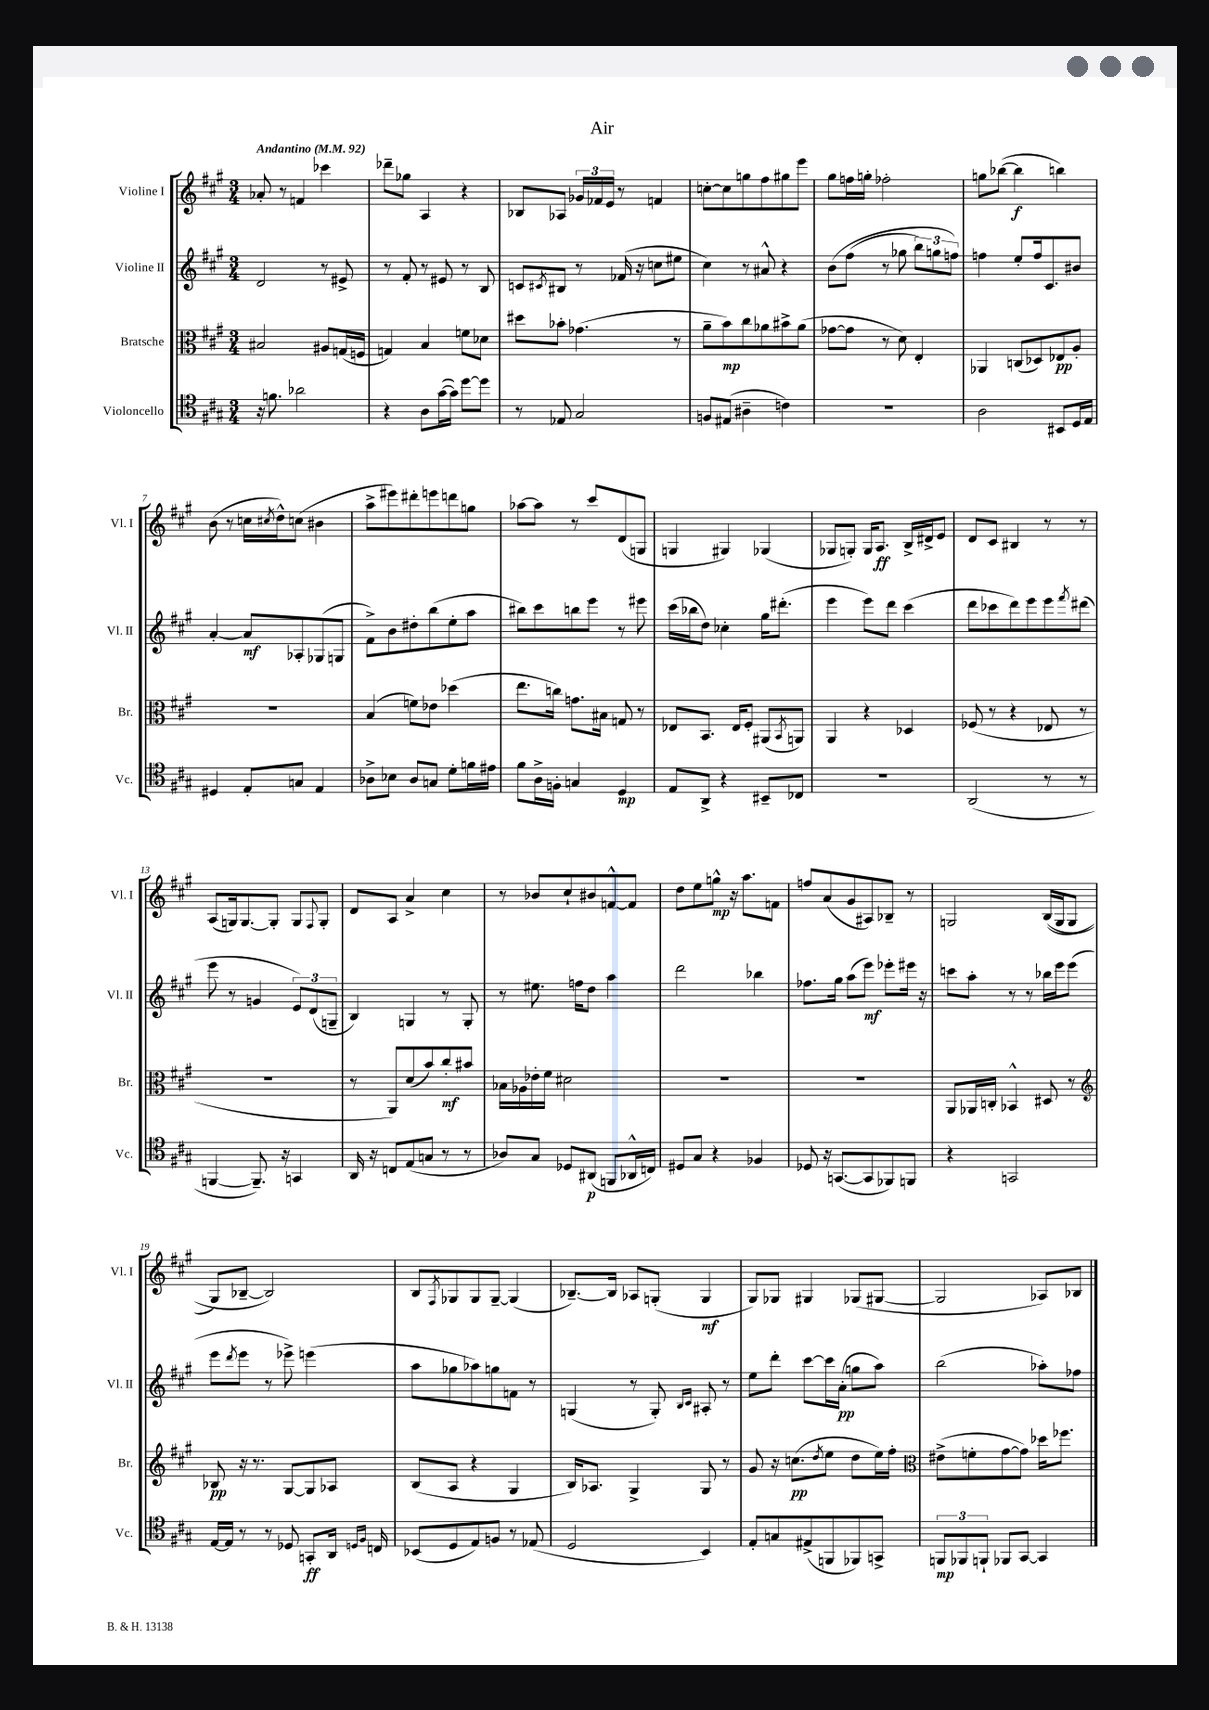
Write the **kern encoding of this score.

**kern	**dynam	**kern	**dynam	**kern	**dynam	**kern	**dynam
*part4	*part4	*part3	*part3	*part2	*part2	*part1	*part1
*staff4	*staff4	*staff3	*staff3	*staff2	*staff2	*staff1	*staff1
*I"Violoncello	*	*I"Bratsche	*	*I"Violine II	*	*I"Violine I	*
*I'Vc.	*	*I'Br.	*	*I'Vl. II	*	*I'Vl. I	*
*clefC4	*	*clefC3	*	*clefG2	*	*clefG2	*
*k[f#c#g#]	*	*k[f#c#g#]	*	*k[f#c#g#]	*	*k[f#c#g#]	*
*M3/4	*	*M3/4	*	*M3/4	*	*M3/4	*
*MM92	*	*MM92	*	*MM92	*	*MM92	*
=1	=1	=1	=1	=1	=1	=1	=1
!	!	!	!	!	!	!LO:TX:a:B:t=Andantino	!
16r	.	2B#X/	.	2d/	.	8a-X'/	.
8.fn\	.	.	.	.	.	.	.
.	.	.	.	.	.	8r	.
2a-X\	.	.	.	.	.	4fn/	.
.	.	8A#X/L	.	8r	.	4ccc-X\	.
.	.	(16Gn/L	.	8e#X^/	.	.	.
.	.	16Fn/JJ	.	.	.	.	.
=2	=2	=2	=2	=2	=2	=2	=2
4r	.	4Gn/)	.	8r	.	8ddd-X~\L	.
.	.	.	.	8f#'/	.	8gg-X\J	.
8A\L	.	4B/	.	8r	.	4A/	.
([16g#\L	.	.	.	8e#X/	.	.	.
16g#\JJ])	.	.	.	.	.	.	.
[8dd\L	.	8fn\L	.	8r	.	4r	.
8dd\J]	.	8d-X\J	.	8B/	.	.	.
=3	=3	=3	=3	=3	=3	=3	=3
8r	.	8dd#X\L	.	8cn/L	.	8B-X/L	.
.	.	.	.	8qc#X/	.	.	.
8E-X/	.	8b-X'\J	.	8B#X/J	.	8A-X/J	.
2G#/	.	(4.g-X\	.	8r	.	24g-X/LL	.
.	.	.	.	.	.	24f-X/	.
.	.	.	.	.	.	24e/JJ	.
.	.	.	.	(16f-X/	.	8r	.
.	.	.	.	16r	.	.	.
.	.	.	.	8ccn\L	.	4fn/	.
.	.	8r	.	8ee#X\J	.	.	.
=4	=4	=4	=4	=4	=4	=4	=4
8Fn/L	.	8a~\L	.	4cc#\)	.	[8ccn'\L	.
(8E#X/J	.	8b\)	mp	.	.	8cc\]	.
4A#X~\	.	8cc#\	.	8r	.	8ggn\	.
.	.	8a-X\	.	8a#X^^/	.	8ff#\	.
4cn\)	.	8b#X^\	.	4r	.	8gg#X\	.
.	.	(8a-\J	.	.	.	8eee\J	.
=5	=5	=5	=5	=5	=5	=5	=5
2.r	.	[8g-X\L	.	(8b\L	.	8gg#\L	.
.	.	8g-\J]	.	(8ff#\J	.	16ffn\L	.
.	.	.	.	.	.	16ggn'\JJ	.
.	.	8r	.	8r	.	2ff-X'\	.
.	.	8d\)	.	8gg-X\	.	.	.
.	.	4E'/	.	12bb\L)	.	.	.
.	.	.	.	12ggn\	.	.	.
.	.	.	.	12ffn\J)	.	.	.
=6	=6	=6	=6	=6	=6	=6	=6
2A\	.	4AA-X/	.	4ffn\	.	8ggn\L	.
.	.	.	.	.	.	([8bb-X\J	.
.	.	(8Cn/L	.	8ee'/L	.	4bb-\]	f
.	.	8D-X/)	.	16ff/k	.	.	.
.	.	.	.	8.c#/	.	.	.
8BB#X/L	.	8E-X/	pp	.	.	4bbn\)	.
16D/L	.	8A'/J	.	8b#X/J	.	.	.
16E/JJ	.	.	.	.	.	.	.
!!LO:LB:g=z
=7	=7	=7	=7	=7	=7	=7	=7
4D#X/	.	2.r	.	[4a'/	.	(8b\	.
.	.	.	.	.	.	8r	.
8E'/L	.	.	.	8a/L]	mf	16ccn\LL	.
.	.	.	.	.	.	8qcc#X/	.
.	.	.	.	.	.	16dd^^\J)	.
8Gn/J	.	.	.	8A-X'/	.	(8ccn\J	.
4E/	.	.	.	(8G-X/	.	4b#X\	.
.	.	.	.	8Gn/J	.	.	.
=8	=8	=8	=8	=8	=8	=8	=8
8A-X^\L	.	(4B/	.	8f#^\L)	.	8aa^\L	.
8B-X\J	.	.	.	8b\	.	8eee#X\)	.
8A-/L	.	8fn\L)	.	8dd#X'\	.	8ddd#X'\	.
8Gn/J	.	8e-X\J	.	(8bb\	.	8eeen\	.
8d'\L	.	(4dd-X\	.	8ee'\	.	8dddn\	.
16fn\L	.	.	.	8aa\J	.	8ggn\J	.
16e#X\JJ	.	.	.	.	.	.	.
=9	=9	=9	=9	=9	=9	=9	=9
8f#\L	.	8.ee\L	.	8bb#X\L)	.	[8aa-X\L	.
16A^\L	.	.	.	8ccc#\	.	8aa-\J]	.
16Fn'\JJ	.	16ccn\Jk)	.	.	.	.	.
4Gn/	.	8.gn\L	.	8bbn\	.	8r	.
.	.	.	.	8eee\J	.	8ccc#/L	.
.	.	16B#X\Jk	.	.	.	.	.
4D/	mp	8Gn/	.	8r	.	(8d/	.
.	.	8r	.	8eee#X\	.	8Gn/J	.
=10	=10	=10	=10	=10	=10	=10	=10
8E/L	.	8E-X/L	.	(16ccc#\LL	.	4Gn/	.
.	.	.	.	16bb-X\J	.	.	.
8AA^/J	.	8.BB/J	.	8dd\J)	.	.	.
4r	.	.	.	4cc-X'\	.	4G#X/)	.
.	.	16E-/KL	.	.	.	.	.
.	.	8F#'/J	.	.	.	.	.
8BB#X~/L	.	(8AA#X/L	.	16gg#\KL	.	(4G-X/	.
.	.	.	.	(8.ddd#X'\J	.	.	.
.	.	8qBB/	.	.	.	.	.
8C-X/J	.	8AAn/J)	.	.	.	.	.
=11	=11	=11	=11	=11	=11	=11	=11
2.r	.	4AA/	.	4eee\	.	8G-X/L	.
.	.	.	.	.	.	8Gn'/J)	.
.	.	4r	.	8eee\L)	.	16G/KL	.
.	.	.	.	.	.	8.A/J	ff
.	.	.	.	8ddd\J	.	.	.
.	.	4D-X/	.	(4ccc#\	.	16B^/LL	.
.	.	.	.	.	.	16d#X^/J	.
.	.	.	.	.	.	8e/J	.
=12	=12	=12	=12	=12	=12	=12	=12
(2AA/	.	(8F-X/	.	8ddd\L	.	8d/L	.
.	.	8r	.	8ccc-X\	.	8c#/J	.
.	.	4r	.	8ddd\)	.	4B#X/	.
.	.	.	.	8eee\	.	.	.
8r	.	8E-X/	.	8eee\	.	8r	.
.	.	.	.	8qfff#/	.	.	.
8r	.	8r	.	(8ddd#X\J	.	8r	.
!!LO:LB:g=z
=13	=13	=13	=13	=13	=13	=13	=13
[4FFn/	.	2.r	.	8eee\	.	(8A/L	.
.	.	.	.	8r	.	16Gn/k)	.
.	.	.	.	.	.	[8.G/	.
8.FF~/])	.	.	.	4gn/	.	.	.
.	.	.	.	.	.	8G'/J]	.
16r	.	.	.	.	.	.	.
4GGn/	.	.	.	12e/L)	.	8G/L	.
.	.	.	.	(12d/	.	.	.
.	.	.	.	.	.	8qqF#/	.
.	.	.	.	.	.	8G'/J	.
.	.	.	.	12Gn~/J	.	.	.
=14	=14	=14	=14	=14	=14	=14	=14
16AA/	.	8r	.	4B/)	.	8d/L	.
16r	.	.	.	.	.	.	.
8Cn/L	.	8AA/L)	.	.	.	8A/J	.
(8E/	.	(8d/	.	4Gn/	.	4a^/	.
8Gn/J	.	8b/)	.	.	.	.	.
8r	.	8cc#'/	mf	8r	.	4cc#\	.
8r	.	8b#X/J	.	8G'/	.	.	.
=15	=15	=15	=15	=15	=15	=15	=15
8A-X/L)	.	16B-X\LL	.	8r	.	8r	.
.	.	16A-X\	.	.	.	.	.
8G#/J	.	16e-X'\	.	8.ee#X\	.	8b-X/L	.
.	.	16f#\JJ	.	.	.	.	.
8D-X/L	.	2d#X\	.	.	.	8cc#`/	.
.	.	.	.	16ffn\KL	.	.	.
(8AA#X/J	p	.	.	8dd\J	.	8b#X/	.
8FFn/L	.	.	.	4aa\	.	[8fn^^/	.
16AA-X^^/L	.	.	.	.	.	8f/J]	.
16Cn/JJ)	.	.	.	.	.	.	.
=16	=16	=16	=16	=16	=16	=16	=16
8D#X/L	.	2.r	.	2ddd\	.	8dd\L	.
8G#/J	.	.	.	.	.	8ee\	.
4r	.	.	.	.	.	8ggn^^\J	mp
.	.	.	.	.	.	16r	.
.	.	.	.	.	.	8.aa\L	.
4F-X/	.	.	.	4bb-X\	.	.	.
.	.	.	.	.	.	8fn\J	.
=17	=17	=17	=17	=17	=17	=17	=17
8D-X/	.	2.r	.	8.ff-X\L	.	8ffn/L	.
16r	.	.	.	.	.	(8a/	.
([8.GGn/L	.	.	.	16gg#\Jk	.	.	.
.	.	.	.	(8aa\L	.	8g#/	.
8GG/]	.	.	.	8eee\J)	mf	8A#X/)	.
8FF-X/)	.	.	.	8eee-X'\L	.	8B-X~/J	.
8FFn/J	.	.	.	16eee#X\Jk	.	8r	.
.	.	.	.	16r	.	.	.
=18	=18	=18	=18	=18	=18	=18	=18
4r	.	8AA/L	.	8cccn\L	.	2Gn/	.
.	.	16AA-X/L	.	8aa'\J	.	.	.
.	.	16Cn'/JJ	.	.	.	.	.
2GGn/	.	4BB-X^^/	.	8r	.	.	.
.	.	.	.	8r	.	.	.
.	.	8D#X/	.	16bb-X\LL	.	((16B/LL	.
.	.	.	.	16eee\J	.	16G/J	.
.	.	8r	.	(8eee\J	.	8G/J	.
!!LO:LB:g=z
=19	=19	=19	=19	=19	=19	=19	=19
*	*	*clefG2	*	*	*	*	*
[16E/LL	.	8B-X/	pp	8eee\L	.	8G#/L)	.
16E/JJ]	.	.	.	.	.	.	.
.	.	.	.	8qddd/	.	.	.
8r	.	16r	.	8eee\J	.	[8B-X~/J	.
.	.	8.r	.	.	.	.	.
8r	.	.	.	8r	.	2B-/])	.
8D-X/	.	[8G#/L	.	8eee-X^\)	.	.	.
8GGn'/L	ff	8G#/]	.	(4eeen\	.	.	.
16AA/Jk	.	8A-X/J	.	.	.	.	.
16qqDn/LL	.	.	.	.	.	.	.
16qqF#/JJ	.	.	.	.	.	.	.
16Cn/	.	.	.	.	.	.	.
=20	=20	=20	=20	=20	=20	=20	=20
(8BB-X/L	.	(8B/L	.	8aa\L	.	8B/L	.
.	.	.	.	.	.	8qF#/	.
8D/	.	8A/J	.	8gg-X\	.	8G-X/	.
8E/)	.	4r	.	8aa-X\)	.	8G-/	.
8Fn/J	.	.	.	8ggn\	.	[8G-~/J	.
8r	.	4G#/	.	8fn\J	.	(4G-/]	.
(8E-X/	.	.	.	8r	.	.	.
=21	=21	=21	=21	=21	=21	=21	=21
2D/	.	16B/KL)	.	(4Gn/	.	[8.B-X~/L)	.
.	.	8.A-X/J	.	.	.	.	.
.	.	.	.	.	.	16B-/Jk]	.
.	.	4G#^/	.	8r	.	8A-X/L	.
.	.	.	.	8G'/)	.	(8Gn'/J	.
.	.	.	.	16qqB/LL	.	.	.
.	.	.	.	16qqc#/JJ	.	.	.
4BB/)	.	8G#/	.	8A#X'/	.	4G/	mf
.	.	8r	.	8r	.	.	.
=22	=22	=22	=22	=22	=22	=22	=22
8E'/L	.	8g#/	.	8ee\L	.	8G#/L)	.
8Gn/	.	16r	.	8ddd'\J	.	8G-X/J	.
.	.	(8.ccn\L	pp	.	.	.	.
(8E#X^/	.	.	.	[8ccc#\L	.	4G#X/	.
.	.	8qdd/	.	.	.	.	.
8FFn/	.	8ee\J	.	16ccc#\L]	.	.	.
.	.	.	.	(16a'\JJ	pp	.	.
8FF-X/)	.	8dd\L	.	8ggn\L	.	(8G-X/L	.
8GGn^/J	.	16ee\L)	.	8aa\J)	.	[8G#X/J	.
.	.	16ff#'\JJ	.	.	.	.	.
=23	=23	=23	=23	=23	=23	=23	=23
*	*	*clefC3	*	*	*	*	*
12FFn/L	mp	(8e#X^\L	.	(2bb\	.	2G#/]	.
12FF-X/	.	.	.	.	.	.	.
.	.	8fn'\	.	.	.	.	.
12FFn`/J	.	.	.	.	.	.	.
8FF-X/L	.	[8g#\	.	.	.	.	.
[8GG#/J	.	8g#\J])	.	.	.	.	.
4GG#/]	.	16dd-X\KL	.	8aa-X'\L)	.	8A-X/L)	.
.	.	8.ff-X\J	.	.	.	.	.
.	.	.	.	8ff-X\J	.	8B-X/J	.
==	==	==	==	==	==	==	==
*-	*-	*-	*-	*-	*-	*-	*-
